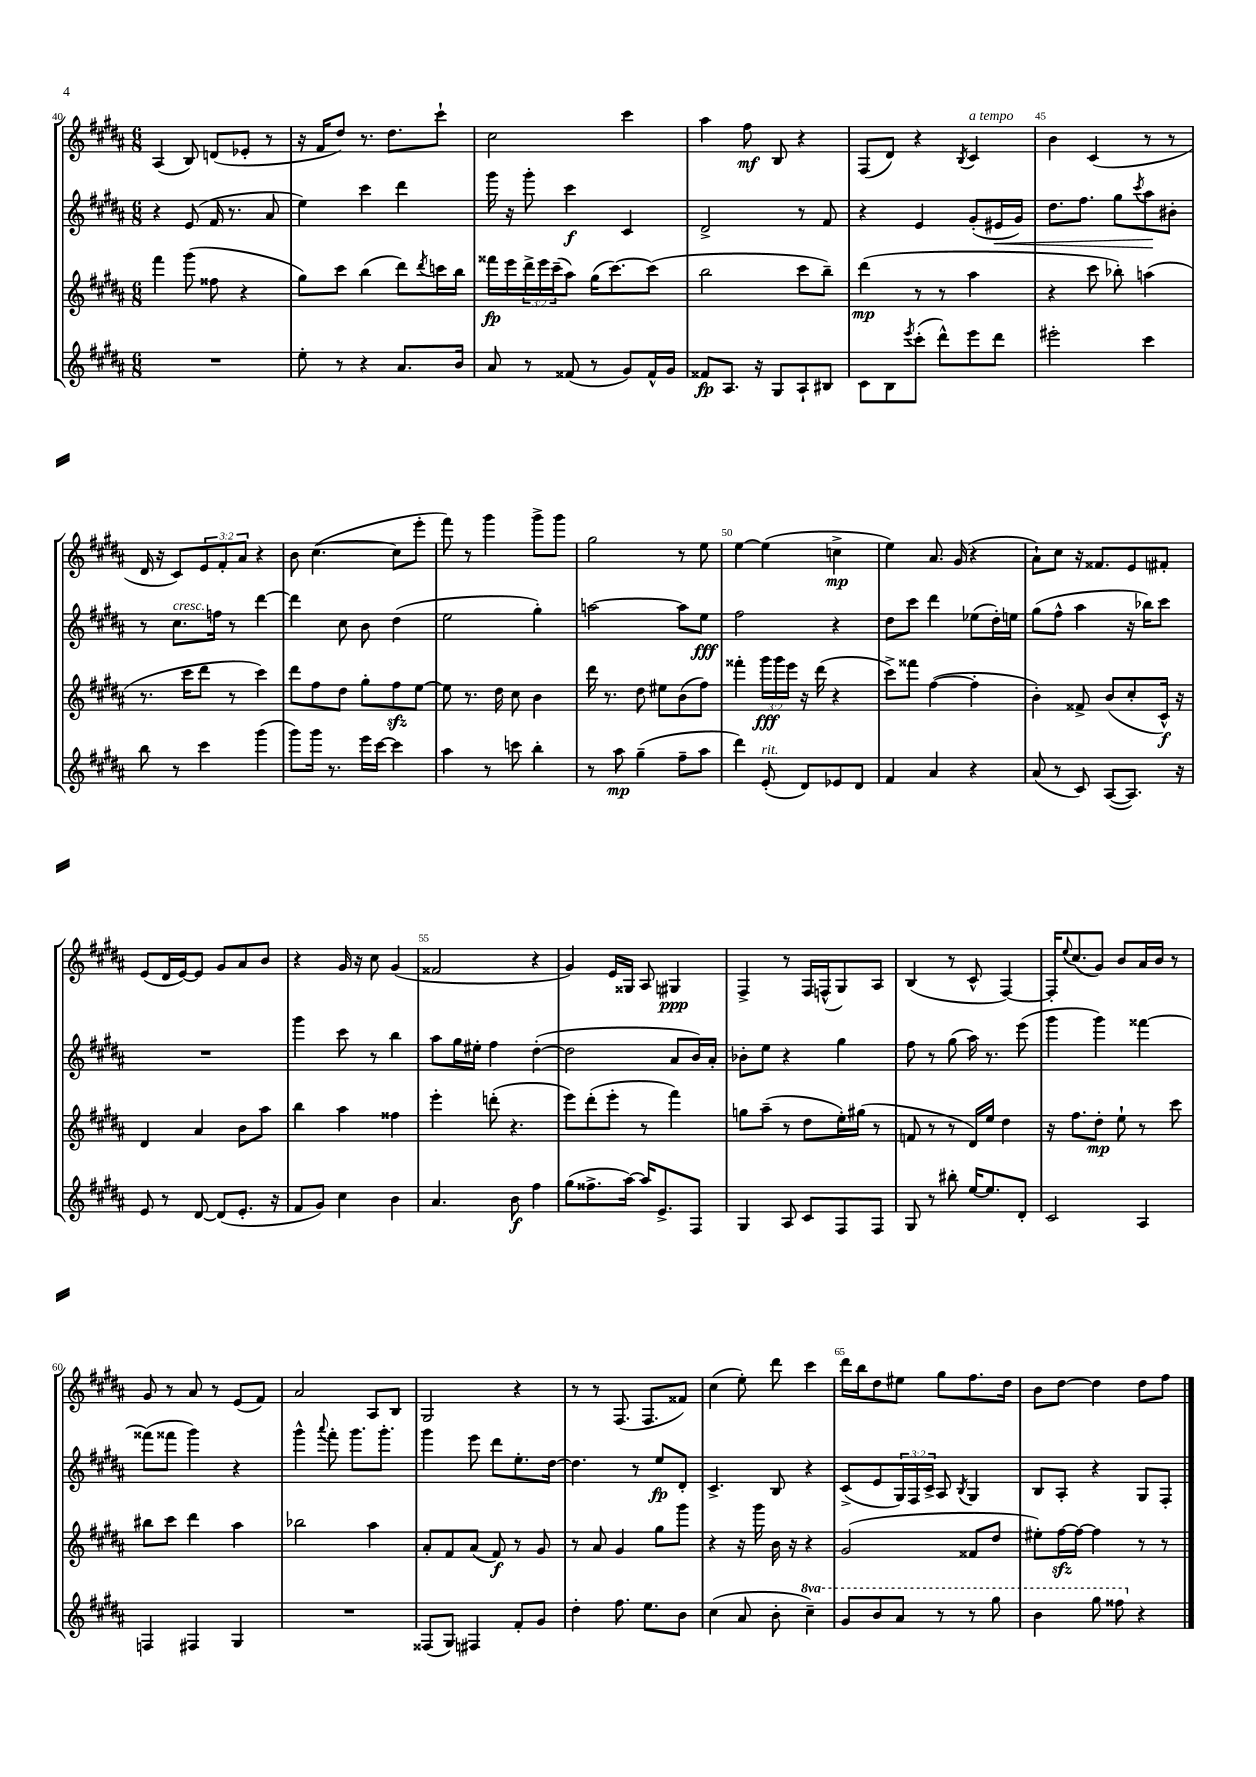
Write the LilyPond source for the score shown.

<<
\new StaffGroup <<
\new Staff = "s0" {
    \clef treble \key b \major \numericTimeSignature \time 6/8 \override Staff.TupletNumber.text = #tuplet-number::calc-fraction-text
    ais4( b8) d'8( ees'8-. r8 |
    r16 fis'16 dis''8) r8. dis''8. cis'''8-! |
    cis''2 cis'''4 |
    ais''4 fis''8\mf b8 r4 |
    fis8( dis'8) r4 \acciaccatura { b8 } cis'4^\markup { \italic "a tempo" } |
    b'4 cis'4( r8 r8 |
    dis'16 r16 cis'8) \tuplet 3/2 { e'8 fis'8-. ais'8 } r4 |
    b'8 cis''4.~( cis''8 e'''8-. |
    fis'''8) r8 gis'''4 gis'''8-> gis'''8 |
    gis''2 r8 e''8 |
    e''4~ e''4( c''4->\mp |
    e''4) ais'8. gis'16( r4 |
    ais'8-!) cis''8 r16 fisis'8. e'8 fis'8-. |
    e'8( dis'16 e'16~) e'8 gis'8 ais'8 b'8 |
    r4 gis'16 r16 cis''8 gis'4( |
    fisis'2 r4 |
    gis'4) e'16 gisis16 ais8 gis4\ppp |
    fis4-> r8 fis16 f16-^( gis8) ais8 |
    b4( r8 cis'8-^ fis4~) |
    fis16-. \appoggiatura { e''8 } cis''8.( gis'8) b'8 ais'16 b'16 r8 |
    gis'8 r8 ais'8 r8 e'8( fis'8) |
    ais'2 ais8 b8 |
    gis2 r4 |
    r8 r8 fis8.( fis8. fisis'8) |
    cis''4( e''8-.) dis'''8 cis'''4 |
    dis'''16 b''16 dis''8 eis''8 gis''8 fis''8. dis''16 |
    b'8 dis''8~ dis''4 dis''8 fis''8 \bar "|." |
}
\new Staff = "s1" {
    \clef treble \key b \major \numericTimeSignature \time 6/8 \override Staff.TupletNumber.text = #tuplet-number::calc-fraction-text
    r4 e'8( fis'16 r8. ais'8 |
    e''4) cis'''4 dis'''4 |
    gis'''16 r16 gis'''8-. cis'''4\f cis'4 |
    dis'2-> r8 fis'8 |
    r4 e'4 gis'8-.( eis'16\< gis'16) |
    dis''8. fis''8. gis''8 \acciaccatura { cis'''8 } ais''8\! bis'8-. |
    r8 cis''8.^\markup { \italic "cresc." } f''16 r8 dis'''4~ |
    dis'''4 cis''8 b'8 dis''4( |
    e''2 gis''4-.) |
    a''2~ a''8 e''8\fff |
    fis''2 r4 |
    dis''8 cis'''8 dis'''4 ees''8( dis''16-.) e''16 |
    gis''8( fis''8-^ ais''4 r16 bes''16) cis'''8 |
    R2. |
    gis'''4 cis'''8 r8 b''4 |
    ais''8 gis''16 eis''16-. fis''4 dis''4~-.( |
    dis''2 ais'8 b'16) ais'16-. |
    bes'8-. e''8 r4 gis''4 |
    fis''8 r8 gis''8( ais''16) r8. e'''8( |
    gis'''4 gis'''4) fisis'''4~ |
    fisis'''8( fisis'''8 gis'''4) r4 |
    gis'''4-^ \appoggiatura { ais'''8 } fis'''8-. gis'''8. gis'''8.-. |
    gis'''4 e'''8 dis'''8 e''8.-. dis''16~ |
    dis''4. r8 e''8\fp dis'8-. |
    cis'4.-> b8 r4 |
    cis'8->( e'8 \tuplet 3/2 { gis16) fis16 cis'16-> } ais8 \acciaccatura { b8 } gis4 |
    b8 ais8-. r4 gis8 fis8-. \bar "|." |
}
\new Staff = "s2" {
    \clef treble \key b \major \numericTimeSignature \time 6/8 \override Staff.TupletNumber.text = #tuplet-number::calc-fraction-text
    fis'''4 gis'''8( fisis''8 r4 |
    gis''8) cis'''8 b''4( dis'''8) \acciaccatura { dis'''8 } c'''16 b''16 |
    fisis'''16\fp e'''16 \tuplet 3/2 { dis'''16-> e'''16 cis'''16--( } ais''8) gis''16( cis'''8.~) cis'''8( |
    b''2 cis'''8 b''8--) |
    dis'''4\mp( r8 r8 ais''4 |
    r4 cis'''8 bes''8-.) a''4( |
    r8. cis'''16 dis'''8 r8 cis'''4) |
    dis'''8 fis''8 dis''8 gis''8-. fis''8\sfz e''8~ |
    e''8 r8. dis''16 cis''8 b'4 |
    dis'''16 r8. dis''8 eis''8 b'8( fis''8) |
    fisis'''4-. \tuplet 3/2 { gis'''16\fff gis'''16 e'''16 } r16 dis'''16( r4 |
    cis'''8->) fisis'''8 fis''4~( fis''4-. |
    b'4-.) fisis'8-> b'8( cis''8-. cis'16-^\f) r16 |
    dis'4 ais'4 b'8 ais''8 |
    b''4 ais''4 fisis''4 |
    e'''4-. d'''8-.( r4. |
    e'''8) dis'''8-.( e'''8-. r8 fis'''4) |
    g''8 ais''8--( r8 dis''8 e''16-.) gis''16( r8 |
    f'8 r8 r8 dis'16) e''16 dis''4 |
    r16 fis''8. dis''8-.\mp e''8-! r8 cis'''8 |
    bis''8 cis'''8 dis'''4 ais''4 |
    bes''2 ais''4 |
    ais'8-. fis'8 ais'8( fis'8\f) r8 gis'8 |
    r8 ais'8 gis'4 gis''8 gis'''8 |
    r4 r16 gis'''16 b'16 r16 r4 |
    gis'2( fisis'8 dis''8 |
    eis''8-.) fis''16~\sfz fis''16~ fis''4 r8 r8 \bar "|." |
}
\new Staff = "s3" {
    \clef treble \key b \major \numericTimeSignature \time 6/8 \set Staff.ottavationMarkups = #ottavation-simple-ordinals
    R2. |
    e''8-. r8 r4 ais'8. b'16 |
    ais'8 r8 fisis'8( r8 gis'8) fisis'16-^ gis'16 |
    fisis'8\fp ais8. r16 gis8 ais8-! bis8 |
    cis'8 b8 \acciaccatura { e'''8 } cis'''8-.( dis'''8-^) e'''8 dis'''8 |
    eis'''2-. cis'''4 |
    b''8 r8 cis'''4 gis'''4( |
    gis'''8) gis'''16 r8. e'''16 cis'''16~ cis'''4 |
    ais''4 r8 c'''8 b''4-. |
    r8 ais''8\mp gis''4--( fis''8-- ais''8 |
    dis'''4) e'8-.^\markup { \italic "rit." }( dis'8) ees'8 dis'8 |
    fis'4 ais'4 r4 |
    ais'8( r8 cis'8) ais8~( ais8.) r16 |
    e'8 r8 dis'8~ dis'8( e'8.-. r16 |
    fis'8 gis'8) cis''4 b'4 |
    ais'4. b'8\f fis''4 |
    gis''8( fisis''8.-> ais''16~) ais''16 e'8.-> fis8 |
    gis4 ais8 cis'8 fis8 fis8 |
    gis8 r8 bis''8-. e''16~ e''8. dis'8-. |
    cis'2 ais4 |
    f4 fis4 gis4 |
    R2. |
    fisis8( gis8) fis4 fis'8-. gis'8 |
    dis''4-. fis''8. e''8. b'8 |
    cis''4( ais'8 b'8-. \ottava #1 cis'''4--) |
    gis''8 b''8 ais''8 r8 r8 gis'''8 |
    b''4 gis'''8 fisis'''8 \ottava #0 r4 \bar "|." |
}
>>
>>
\layout { \context { \Score currentBarNumber = #40 \override BarNumber.break-visibility = ##(#f #t #t) barNumberVisibility = #(every-nth-bar-number-visible 5) } }
